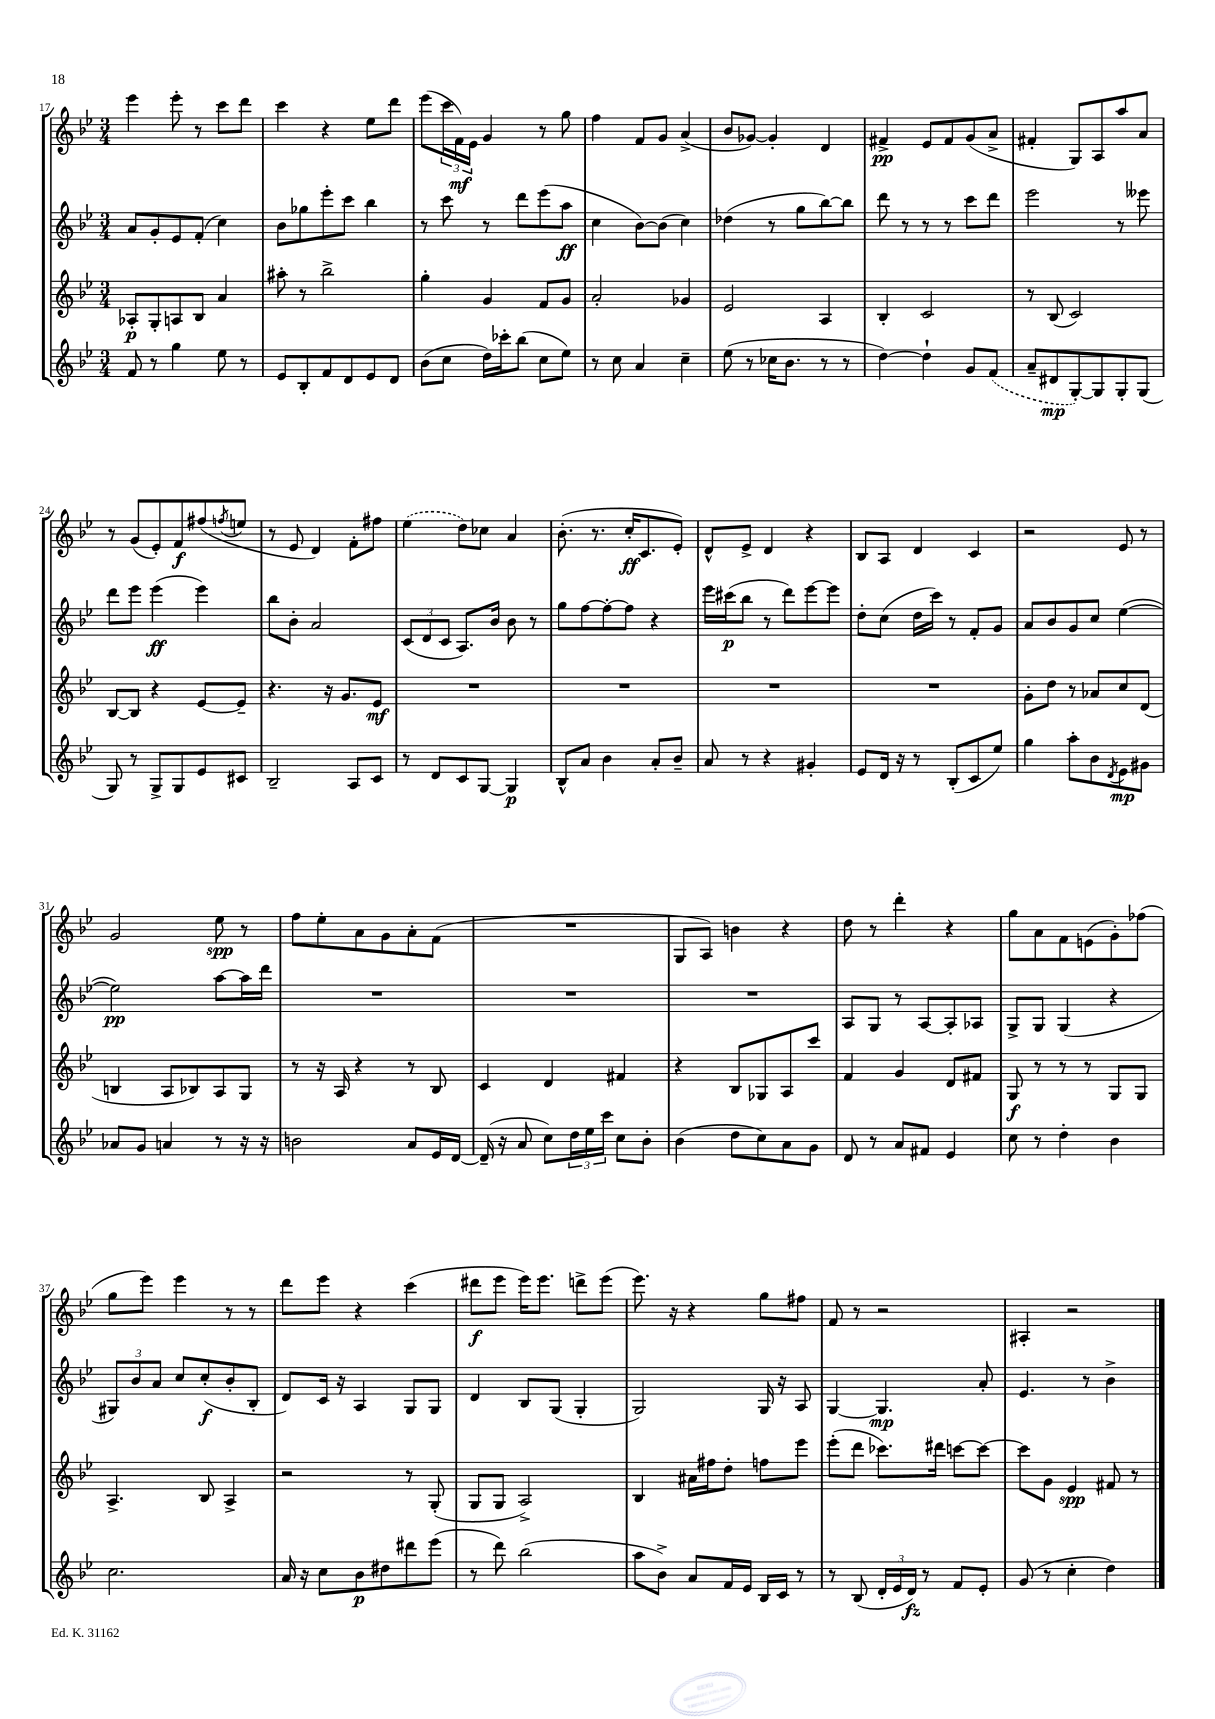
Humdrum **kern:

**kern	**dynam	**kern	**dynam	**kern	**dynam	**kern	**dynam
*part4	*part4	*part3	*part3	*part2	*part2	*part1	*part1
*staff4	*staff4	*staff3	*staff3	*staff2	*staff2	*staff1	*staff1
*clefG2	*	*clefG2	*	*clefG2	*	*clefG2	*
*k[b-e-]	*	*k[b-e-]	*	*k[b-e-]	*	*k[b-e-]	*
*M3/4	*	*M3/4	*	*M3/4	*	*M3/4	*
=17	=17	=17	=17	=17	=17	=17	=17
8f/	.	8A-X'/L	p	8a/L	.	4eee-\	.
8r	.	8G'/	.	8g'/	.	.	.
4gg\	.	8An/	.	8e-/	.	8eee-'\	.
.	.	8B-/J	.	(8f'/J	.	8r	.
8ee-\	.	4a/	.	4cc\)	.	8ccc\L	.
8r	.	.	.	.	.	8ddd\J	.
=18	=18	=18	=18	=18	=18	=18	=18
8e-/L	.	8aa#X'\	.	8b-\L	.	4ccc\	.
8B-'/	.	8r	.	8gg-X\	.	.	.
8f/	.	2bb-^\	.	8eee-'\	.	4r	.
8d/	.	.	.	8ccc\J	.	.	.
8e-/	.	.	.	4bb-\	.	8ee-\L	.
8d/J	.	.	.	.	.	8ddd\J	.
=19	=19	=19	=19	=19	=19	=19	=19
(8b-\L	.	4gg'\	.	8r	.	(8eee-\L	.
8cc\J	.	.	.	8ccc\	.	24ccc\L	.
.	.	.	.	.	.	24f\)	mf
.	.	.	.	.	.	24e-\JJ	.
16dd\LL)	.	4g/	.	8r	.	4g/	.
16ccc-X'\J	.	.	.	.	.	.	.
(8bb-\J	.	.	.	8ddd\L	.	.	.
8cc\L	.	8f/L	.	(8eee-\	.	8r	.
8ee-\J)	.	8g/J	.	8aa\J	ff	8gg\	.
=20	=20	=20	=20	=20	=20	=20	=20
8r	.	2a'/	.	4cc\	.	4ff\	.
8cc\	.	.	.	.	.	.	.
4a/	.	.	.	[8b-\L)	.	8f/L	.
.	.	.	.	(8b-\J]	.	8g/J	.
4cc~\	.	4g-X/	.	4cc\)	.	(4a^/	.
=21	=21	=21	=21	=21	=21	=21	=21
(8ee-\	.	2e-/	.	(4dd-X\	.	8b-/L	.
8r	.	.	.	.	.	[8g-X/J)	.
16cc-X\KL	.	.	.	8r	.	4g-'/]	.
8.b-\J	.	.	.	.	.	.	.
.	.	.	.	8gg\L	.	.	.
8r	.	4A/	.	[8bb-\)	.	4d/	.
8r	.	.	.	8bb-\J]	.	.	.
=22	=22	=22	=22	=22	=22	=22	=22
[4dd\)	.	4B-'/	.	8ddd\	.	4f#X^/	pp
.	.	.	.	8r	.	.	.
4dd`\]	.	2c/	.	8r	.	8e-/L	.
.	.	.	.	8r	.	8f#/	.
8g/L	.	.	.	8ccc\L	.	(8g/	.
(8f/J	.	.	.	8ddd\J	.	8a^/J	.
=23	=23	=23	=23	=23	=23	=23	=23
8a~/L	.	8r	.	2eee-\	.	4f#X'/	.
8d#X/	mp	(8B-/	.	.	.	.	.
[8G'/)	.	2c/)	.	.	.	8G/L)	.
8G/]	.	.	.	.	.	8A/	.
8G'/	.	.	.	8r	.	8aa/	.
(8G/J	.	.	.	8eee--X\	.	8a/J	.
!!LO:LB:g=z
=24	=24	=24	=24	=24	=24	=24	=24
8G/)	.	[8B-/L	.	8ddd\L	.	8r	.
8r	.	8B-/J]	.	8eee-\J	.	(8g/L	.
8G^/L	.	4r	.	(4eee-\	ff	8e-'/)	.
8G/	.	.	.	.	.	8f/	f
8e-/	.	[8e-/L	.	4eee-\)	.	(8ff#X/	.
.	.	.	.	.	.	8qffn/	.
8c#X/J	.	8e-~/J]	.	.	.	8een/J	.
=25	=25	=25	=25	=25	=25	=25	=25
2B-~/	.	4.r	.	8bb-\L	.	8r	.
.	.	.	.	8b-'\J	.	8e-/	.
.	.	.	.	2a/	.	4d/)	.
.	.	16r	.	.	.	.	.
.	.	8.g/L	.	.	.	.	.
8A/L	.	.	.	.	.	8f'\L	.
8c/J	.	8e-/J	mf	.	.	8ff#X\J	.
=26	=26	=26	=26	=26	=26	=26	=26
8r	.	2.r	.	(12c/L	.	(4ee-\	.
.	.	.	.	12d/	.	.	.
8d/L	.	.	.	.	.	.	.
.	.	.	.	12c/J	.	.	.
8c/	.	.	.	8.A/L)	.	8dd\L)	.
[8G/J	.	.	.	.	.	8cc-X\J	.
.	.	.	.	16b-/Jk	.	.	.
4G/]	p	.	.	8b-\	.	4a/	.
.	.	.	.	8r	.	.	.
=27	=27	=27	=27	=27	=27	=27	=27
8B-^^/L	.	2.r	.	8gg\L	.	(8.b-'\	.
8a/J	.	.	.	[8ff\	.	.	.
.	.	.	.	.	.	8.r	.
4b-\	.	.	.	8ff'\_	.	.	.
.	.	.	.	8ff\J]	.	16cc'/KL	ff
.	.	.	.	.	.	8.c/	.
8a'/L	.	.	.	4r	.	.	.
8b-~/J	.	.	.	.	.	8e-'/J)	.
=28	=28	=28	=28	=28	=28	=28	=28
8a/	.	2.r	.	16eee-\LL	.	8d^^/L	.
.	.	.	.	(16ccc#X\J	p	.	.
8r	.	.	.	8bb-\J	.	8e-^/J	.
4r	.	.	.	8r	.	4d/	.
.	.	.	.	8ddd\L)	.	.	.
4g#X'/	.	.	.	[8eee-\	.	4r	.
.	.	.	.	8eee-\J]	.	.	.
=29	=29	=29	=29	=29	=29	=29	=29
8e-/L	.	2.r	.	8dd'\L	.	8B-/L	.
16d/Jk	.	.	.	(8cc\J	.	8A/J	.
16r	.	.	.	.	.	.	.
8r	.	.	.	16dd\LL	.	4d/	.
.	.	.	.	16ccc\JJ)	.	.	.
(8B-'/L	.	.	.	8r	.	.	.
8c/	.	.	.	8f'/L	.	4c/	.
8ee-/J)	.	.	.	8g/J	.	.	.
=30	=30	=30	=30	=30	=30	=30	=30
4gg\	.	8g'\L	.	8a/L	.	2r	.
.	.	8dd\J	.	8b-/	.	.	.
8aa'\L	.	8r	.	8g/	.	.	.
8b-\	.	8a-X/L	.	8cc/J	.	.	.
8qd/	.	.	.	.	.	.	.
8e-\	mp	8cc/	.	([4ee-\	.	8e-/	.
8g#X\J	.	(8d/J	.	.	.	8r	.
!!LO:LB:g=z
=31	=31	=31	=31	=31	=31	=31	=31
8a-X/L	.	4Bn/	.	2ee-\])	pp	2g/	.
8g/J	.	.	.	.	.	.	.
4an/	.	8A/L	.	.	.	.	.
.	.	8B-X/)	.	.	.	.	.
8r	.	8A/	.	[8aa\L	.	8ee-\	spp
16r	.	8G/J	.	16aa\L]	.	8r	.
16r	.	.	.	16ddd\JJ	.	.	.
=32	=32	=32	=32	=32	=32	=32	=32
2bn\	.	8r	.	2.r	.	8ff\L	.
.	.	16r	.	.	.	8ee-'\	.
.	.	16A/	.	.	.	.	.
.	.	4r	.	.	.	8a\	.
.	.	.	.	.	.	8g\	.
8a/L	.	8r	.	.	.	8a'\	.
16e-/L	.	8B-/	.	.	.	(8f\J	.
[16d/JJ	.	.	.	.	.	.	.
=33	=33	=33	=33	=33	=33	=33	=33
(16d~/]	.	4c/	.	2.r	.	2.r	.
16r	.	.	.	.	.	.	.
8a/	.	.	.	.	.	.	.
8cc\L)	.	4d/	.	.	.	.	.
24dd\L	.	.	.	.	.	.	.
24ee-\	.	.	.	.	.	.	.
24ccc\JJ	.	.	.	.	.	.	.
8cc\L	.	4f#X/	.	.	.	.	.
8b-'\J	.	.	.	.	.	.	.
=34	=34	=34	=34	=34	=34	=34	=34
(4b-\	.	4r	.	2.r	.	8G/L	.
.	.	.	.	.	.	8A/J)	.
8dd\L	.	8B-/L	.	.	.	4bn\	.
8cc\)	.	8G-X/	.	.	.	.	.
8a\	.	8A/	.	.	.	4r	.
8g\J	.	8ccc/J	.	.	.	.	.
=35	=35	=35	=35	=35	=35	=35	=35
8d/	.	4f/	.	8A/L	.	8dd\	.
8r	.	.	.	8G/J	.	8r	.
8a/L	.	4g/	.	8r	.	4ddd'\	.
8f#X/J	.	.	.	[8A/L	.	.	.
4e-/	.	8d/L	.	8A'/]	.	4r	.
.	.	8f#X/J	.	8A-X/J	.	.	.
=36	=36	=36	=36	=36	=36	=36	=36
8cc\	.	8G/	f	8G^/L	.	8gg\L	.
8r	.	8r	.	8G/J	.	8a\	.
4dd'\	.	8r	.	(4G/	.	8f\	.
.	.	8r	.	.	.	(8en\	.
4b-\	.	8G/L	.	4r	.	8g'\)	.
.	.	8G/J	.	.	.	(8ff-X\J	.
!!LO:LB:g=z
=37	=37	=37	=37	=37	=37	=37	=37
2.cc\	.	4.A^/	.	12G#X/L)	.	8gg\L	.
.	.	.	.	12b-/	.	.	.
.	.	.	.	.	.	8eee-\J)	.
.	.	.	.	12a/J	.	.	.
.	.	.	.	8cc/L	.	4eee-\	.
.	.	8B-/	.	(8cc'/	f	.	.
.	.	4A^/	.	8b-'/	.	8r	.
.	.	.	.	8B-'/J	.	8r	.
=38	=38	=38	=38	=38	=38	=38	=38
16a/	.	2r	.	8d/L)	.	8ddd\L	.
16r	.	.	.	.	.	.	.
8cc\L	.	.	.	16c/Jk	.	8eee-\J	.
.	.	.	.	16r	.	.	.
8b-\	p	.	.	4A/	.	4r	.
8dd#X\	.	.	.	.	.	.	.
8ddd#X\	.	8r	.	8G/L	.	(4ccc\	.
(8eee-\J	.	(8G'/	.	8G/J	.	.	.
=39	=39	=39	=39	=39	=39	=39	=39
8r	.	8G/L	.	4d/	.	8ddd#X\L	f
8ddd\)	.	8G/J	.	.	.	8eee-\J	.
(2bb-\	.	2A^/)	.	8B-/L	.	16eee-\KL)	.
.	.	.	.	.	.	8.eee-\J	.
.	.	.	.	(8G/J	.	.	.
.	.	.	.	4G'/	.	8dddn^\L	.
.	.	.	.	.	.	(8eee-\J	.
=40	=40	=40	=40	=40	=40	=40	=40
8aa\L	.	4B-/	.	2G/)	.	8.eee-\)	.
8b-^\J)	.	.	.	.	.	.	.
.	.	.	.	.	.	16r	.
8a/L	.	16a#X\LL	.	.	.	4r	.
.	.	16ff#X\J	.	.	.	.	.
16f/L	.	8dd'\J	.	.	.	.	.
16e-/JJ	.	.	.	.	.	.	.
16B-/LL	.	8ffn\L	.	16G/	.	8gg\L	.
16c/JJ	.	.	.	16r	.	.	.
8r	.	8eee-\J	.	8A/	.	8ff#X\J	.
=41	=41	=41	=41	=41	=41	=41	=41
8r	.	(8eee-'\L	.	[4G/	.	8f/	.
(8B-/	.	8ddd\J	.	.	.	8r	.
24d'/LL	.	8.ccc-X\L)	.	4.G/]	mp	2r	.
24e-/	.	.	.	.	.	.	.
24d/JJ)	fz	.	.	.	.	.	.
8r	.	.	.	.	.	.	.
.	.	16ddd#X\Jk	.	.	.	.	.
8f/L	.	[8cccn\L	.	.	.	.	.
8e-'/J	.	8ccc\J_	.	8a'/	.	.	.
=42	=42	=42	=42	=42	=42	=42	=42
(8g/	.	8ccc\L]	.	4.e-/	.	4A#X'/	.
8r	.	8g\J	.	.	.	.	.
4cc'\	.	4e-/	spp	.	.	2r	.
.	.	.	.	8r	.	.	.
4dd\)	.	8f#X/	.	4b-^\	.	.	.
.	.	8r	.	.	.	.	.
==	==	==	==	==	==	==	==
*-	*-	*-	*-	*-	*-	*-	*-
